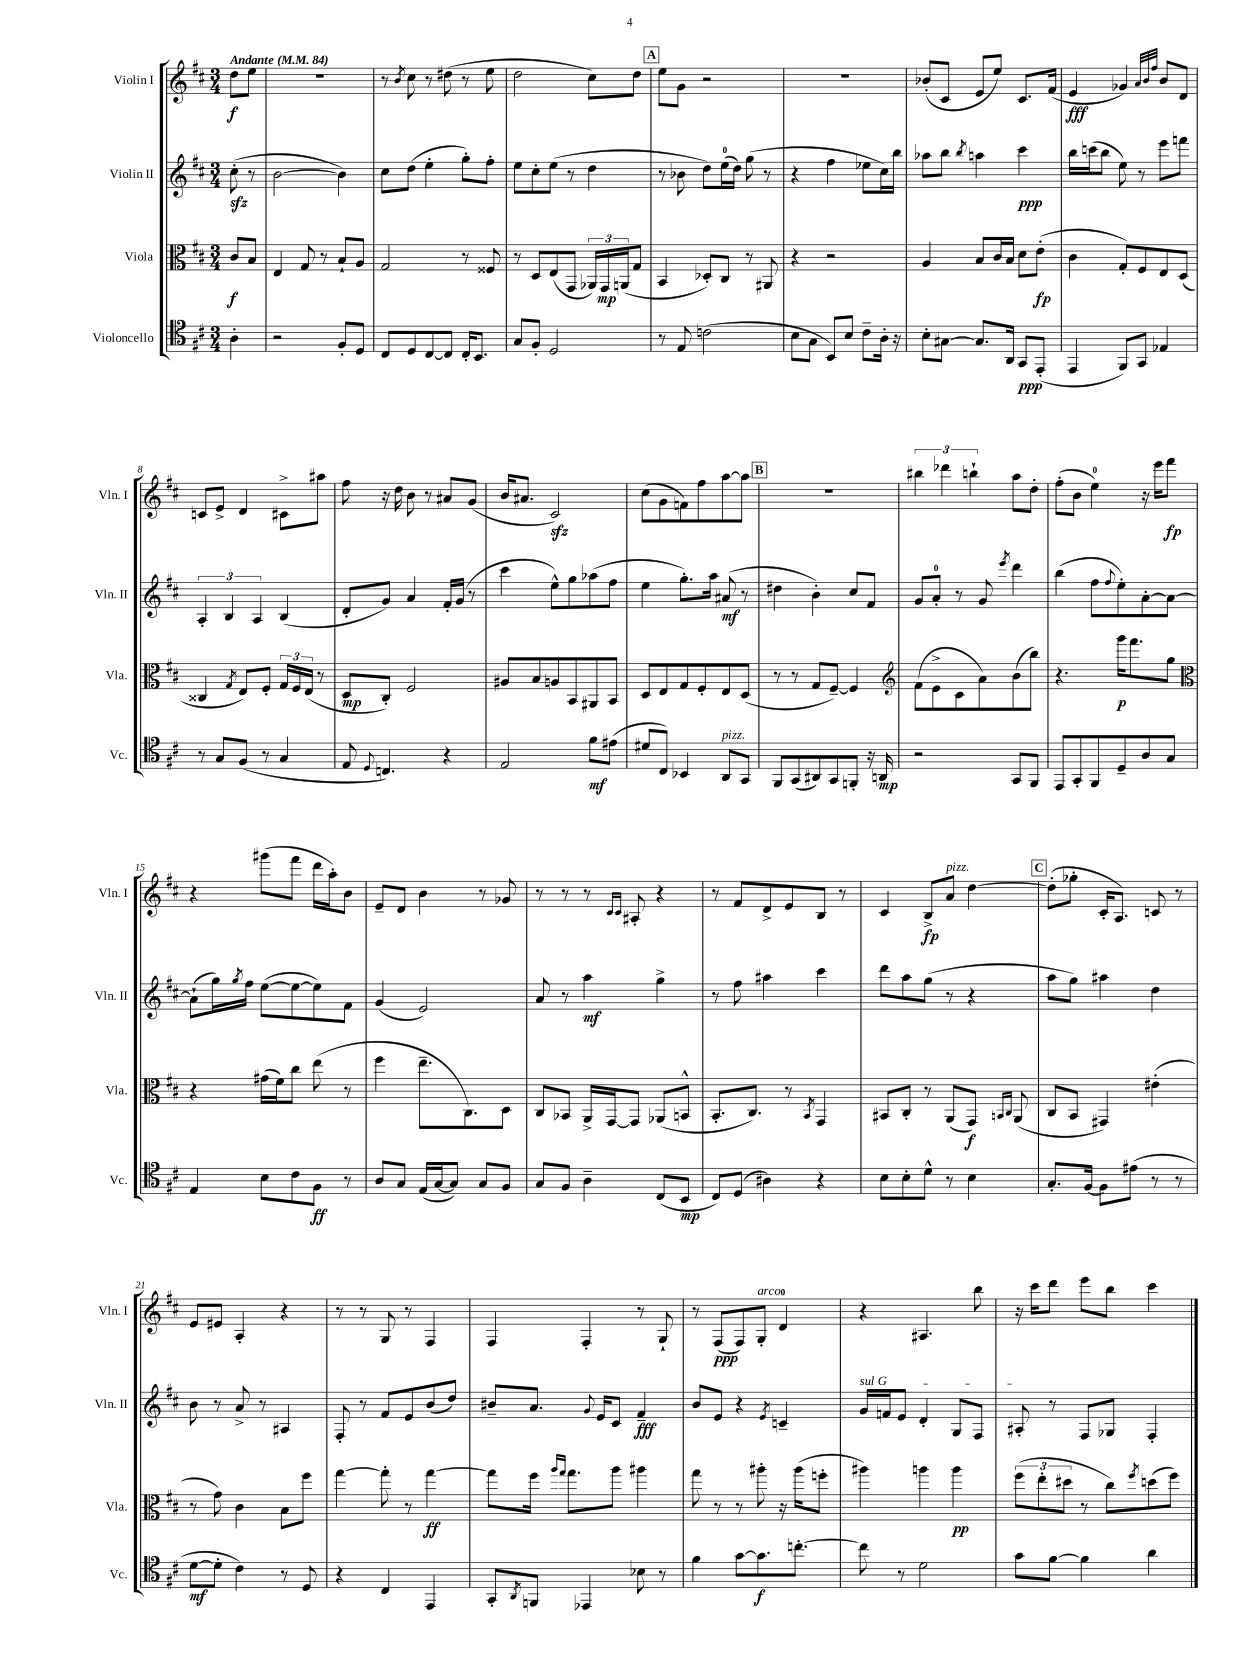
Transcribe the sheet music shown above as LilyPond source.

<<
\new StaffGroup <<
\new Staff = "s0" \with { instrumentName = "Violin I" shortInstrumentName = "Vln. I" } {
    \clef treble \key d \major \numericTimeSignature \time 3/4 \partial 4 \tempo "Andante" 4 = 84
    d''8\f e''8 |
    R2. |
    r8 \acciaccatura { b'8 } cis''8 r8 dis''8( r8 e''8 |
    d''2 cis''8) d''8 |
    \mark \markup { \box "A" } e''8 g'8 r2 |
    R2. |
    bes'8-.( cis'8 e'8 e''8) cis'8. fis'16( |
    e'4\fff ges'4) \grace { a'32 b'32 fis''32 } b'8 d'8 |
    c'8 e'8-> d'4 cis'8-> ais''8 |
    fis''8 r16 d''16 b'8 r8 ais'8 g'8( |
    b'16 ais'8. cis'2\sfz) |
    cis''8( g'8 f'8) fis''8 a''8~ a''8 |
    \mark \markup { \box "B" } R2. |
    \tuplet 3/2 { bis''4 des'''4 b''4-! } a''8 d''8-. |
    fis''8-.( b'8 e''4-0) r16 e'''16 fis'''8\fp |
    r4 gis'''8( fis'''8 d'''16 a''16-.) b'8 |
    e'8-- d'8 b'4 r8 ges'8 |
    r8 r8 r8 \grace { cis'16 cis'16 } ais8-. r4 |
    r8 fis'8 d'8-> e'8 b8 r8 |
    cis'4 b8->\fp a'8^\markup { \italic "pizz." } d''4~ |
    \mark \markup { \box "C" } d''8-.( ges''8-. cis'16-. a8.) c'8 r8 |
    e'8 eis'8 a4-. r4 |
    r8 r8 g8 r8 fis4 |
    fis4 fis4-. r8 g8-! |
    r8 fis8\ppp( fis8) g8-.^\markup { \italic "arco" } d'4-0 |
    r4 ais4. b''8 |
    r16 cis'''16 d'''8 e'''8 b''8 cis'''4 \bar "|." |
}
\new Staff = "s1" \with { instrumentName = "Violin II" shortInstrumentName = "Vln. II" } {
    \clef treble \key d \major \numericTimeSignature \time 3/4 \partial 4
    cis''8-.\sfz( r8 |
    b'2~ b'4) |
    cis''8 d''8( e''4-. g''8-.) fis''8-. |
    e''8 cis''8-. e''8( r8 d''4 |
    \mark \markup { \box "A" } r8 bes'8 d''8) e''16-0( d''16) g''8( r8 |
    r4 fis''4 ees''8 cis''16) b''16 |
    aes''8 b''8 \acciaccatura { b''8 } a''4 cis'''4\ppp |
    b''16 c'''16( b''8 e''8) r8 e'''8 f'''8 |
    \tuplet 3/2 { a4-. b4 a4 } b4( |
    d'8-. g'8) a'4 fis'16-. g'16( r8 |
    cis'''4 e''8-^) g''8 aes''8( fis''8 |
    e''4 g''8.-.) a''16 ais'8\mf( r8 |
    \mark \markup { \box "B" } dis''4 b'4-.) cis''8 fis'8 |
    g'8 a'8-0-. r8 g'8 \acciaccatura { e'''8 } d'''4 |
    b''4( fis''8 \appoggiatura { fis''8 } e''8-.) a'8~-. a'8~ |
    a'8-!( g''16) \acciaccatura { g''8 } fis''16 e''8~( e''8~ e''8) fis'8 |
    g'4( e'2) |
    a'8 r8 a''4\mf g''4-> |
    r8 fis''8 ais''4 cis'''4 |
    d'''8 a''8 g''8( r8 r4 |
    \mark \markup { \box "C" } a''8 g''8) ais''4 d''4 |
    b'8 r8 a'8-> r8 ais4 |
    fis8-. r8 fis'8 e'8 b'8( d''8) |
    bis'8-- a'8. \appoggiatura { g'8 } e'16 cis'8 fis'4--\fff |
    b'8 e'8 r4 \acciaccatura { e'8 } c'4-- |
    \once \override TextSpanner.bound-details.left.text = \markup { \italic "sul G" } g'16\startTextSpan f'16 e'8 d'4-. g8 fis8 |
    ais8-.\stopTextSpan r8 fis8 ges8 fis4-. \bar "|." |
}
\new Staff = "s2" \with { instrumentName = "Viola" shortInstrumentName = "Vla." } {
    \clef alto \key d \major \numericTimeSignature \time 3/4 \partial 4
    cis'8\f b8 |
    e4 g8 r8 b8-! a8 |
    g2 r8 fisis8 |
    r8 d8 e8( g,8 \tuplet 3/2 { aes,16) g,16\mp a,16( } g8 |
    \mark \markup { \box "A" } b,4 des8-.) cis8 r8 ais,8 |
    r4 r2 |
    a4 b8 cis'16 b16 d'8 e'8-.\fp( |
    cis'4 g8-.) fis8 e8 d8( |
    cisis4 \acciaccatura { g8 } e8) fis8-. \tuplet 3/2 { g16 fis16 e16( } r8 |
    d8\mp cis8-.) fis2 |
    ais8 b8 a8 b,8 ais,8 b,8 |
    d8 e8 g8 fis8-. e8 d8( |
    \mark \markup { \box "B" } r8 r8 g8 fis8~--) fis4 |
    \clef treble fis'8( e'8-> cis'8 a'8) b'8( b''8) |
    r4. g'''16\p fis'''8. g''8 |
    \clef alto r4 gis'16( fis'16) cis''8 e''8( r8 |
    fis''4 e''8.-- cis8.) d8 |
    cis8 bes,8 a,16-> g,16~ g,8 aes,8( b,8-^ |
    b,8.-. cis8.) r8 \acciaccatura { b,8 } g,4 |
    bis,8 cis8-. r8 a,8( g,8\f) \grace { b,16 cis16 } a,8( |
    \mark \markup { \box "C" } cis8 b,8 gis,4) eis'4-.( |
    r8 g'8) cis'4 b8 fis''8 |
    g''4~ g''8-. r8 g''4~\ff |
    g''8 fis''16 \grace { a''16 g''16 } g''8. a''8 ais''4 |
    g''8 r8 r8 ais''8-. r16 ais''16( f''8-. |
    ais''4) a''4 a''4\pp |
    \tuplet 3/2 { fis''8( e''8-. dis''8 } r8 cis''8) \acciaccatura { fis''8 } d''8( fis''8) \bar "|." |
}
\new Staff = "s3" \with { instrumentName = "Violoncello" shortInstrumentName = "Vc." } {
    \clef tenor \key d \major \numericTimeSignature \time 3/4 \partial 4
    a4-. |
    r2 fis8-. d8 |
    cis8 d8 cis8~ cis8 cis16-. b,8. |
    g8 fis8-. d2 |
    \mark \markup { \box "A" } r8 e8 c'2( |
    b8 g8 b,8) b8 cis'8-- a16-. r16 |
    b8-. gis8~ gis8. a,16 g,8\ppp e,8-.( |
    e,4 fis,8) g,8 ees4 |
    r8 g8 fis8( r8 g4 |
    e8 \appoggiatura { d8 } c4.) r4 |
    e2 fis'8\mf eis'8( |
    dis'8 cis8) bes,4 a,8^\markup { \italic "pizz." } g,8 |
    \mark \markup { \box "B" } fis,8 g,8( ais,8) g,8 f,8-. r16 a,16\mp |
    r2 g,8 fis,8 |
    e,8 g,8-. fis,8 d8-- a8 g8 |
    e4 b8 cis'8 fis8\ff r8 |
    a8 g8 e16( g16~ g8) g8 fis8 |
    g8 fis8 a4-- cis8( b,8\mp |
    cis8) d8( ais4) r4 |
    b8 b8-. d'8-^ r8 b4 |
    \mark \markup { \box "C" } g8.-. fis16~ fis8 eis'8( r8 r8 |
    d'8~\mf d'8-. cis'4) r8 d8 |
    r4 cis4 e,4 |
    g,8-. \acciaccatura { a,8 } f,8 ees,4 bes8 r8 |
    fis'4 g'8~ g'8.\f c''8.~-. |
    c''8 r8 d'2 |
    g'8 fis'8~ fis'4 a'4 \bar "|." |
}
>>
>>
